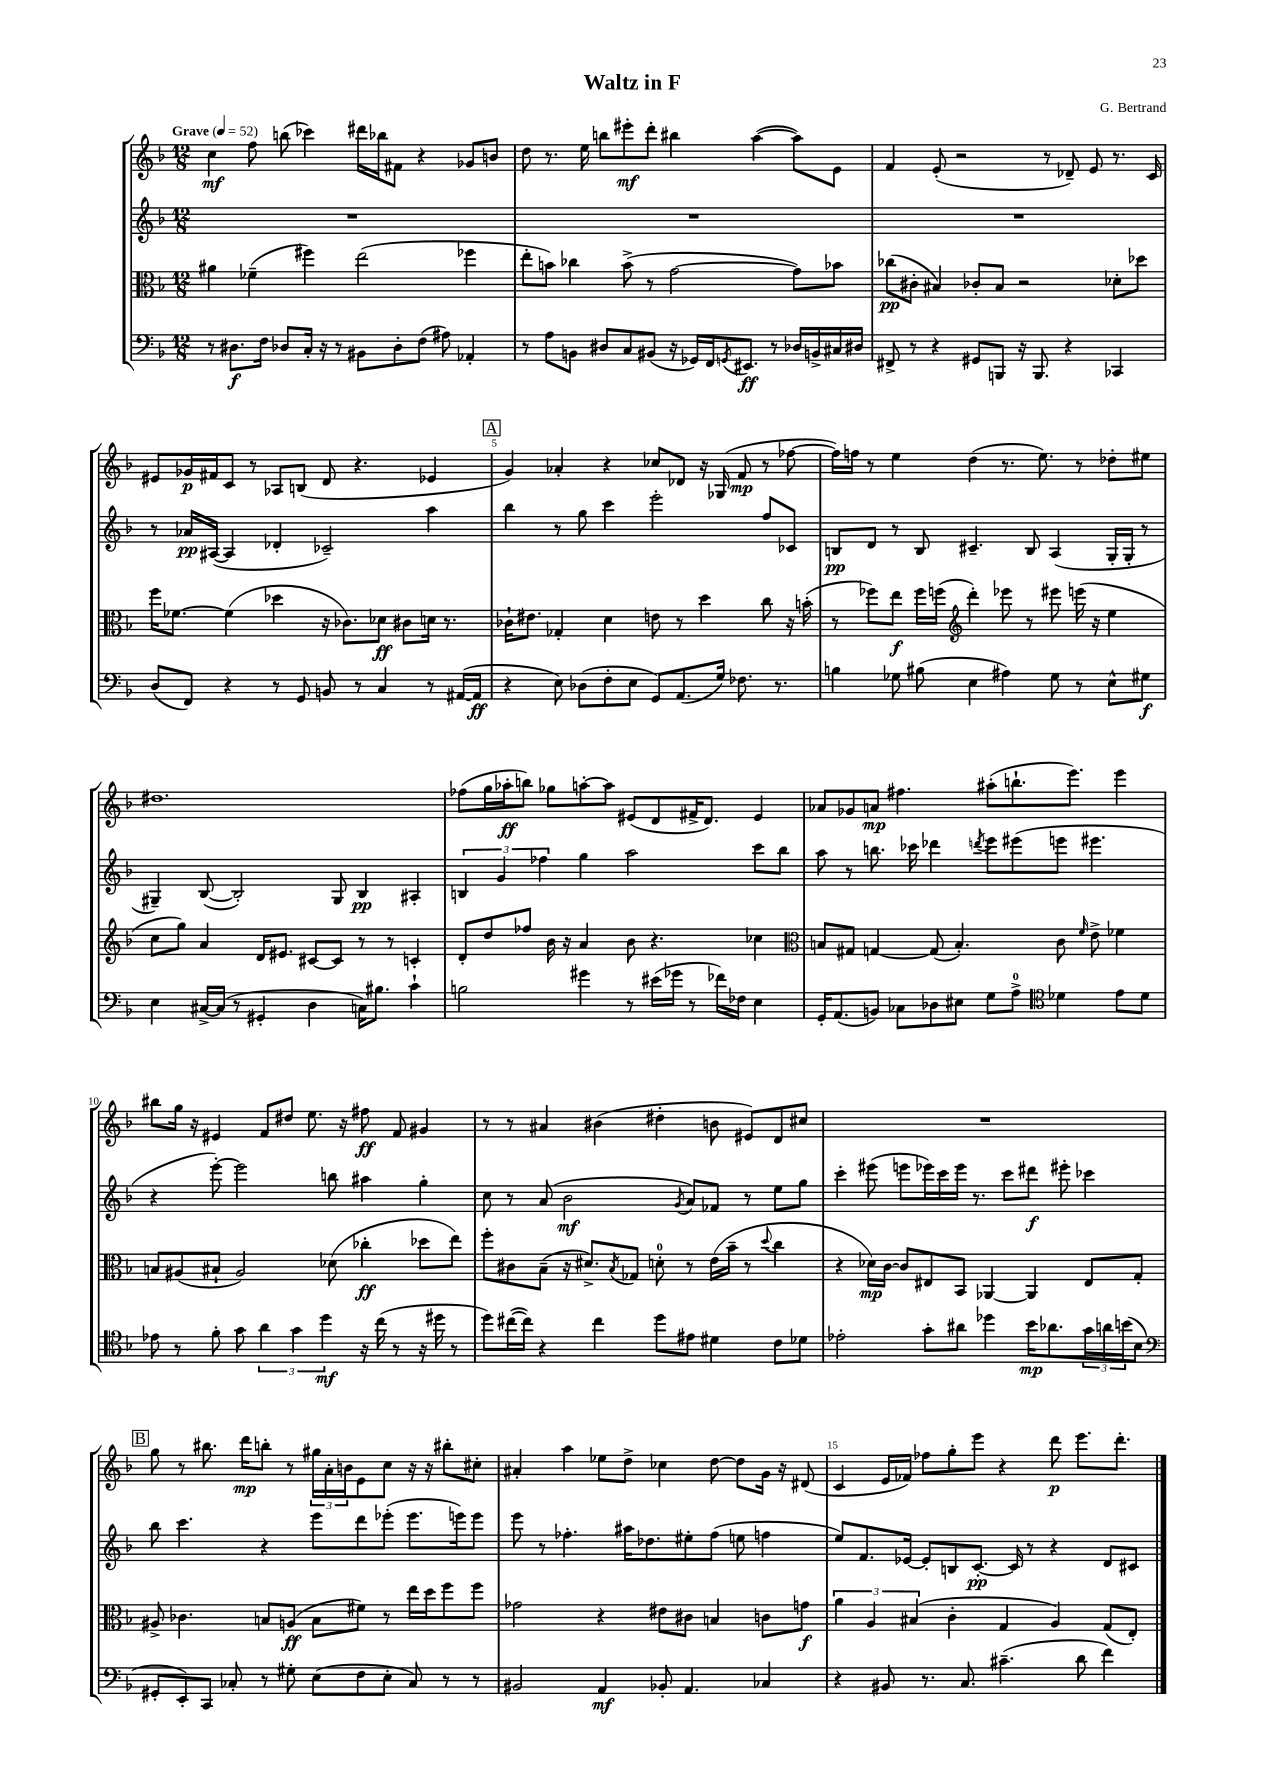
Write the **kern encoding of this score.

**kern	**kern	**kern	**kern
*staff4	*staff3	*staff2	*staff1
*clefF4	*clefC3	*clefG2	*clefG2
*k[b-]	*k[b-]	*k[b-]	*k[b-]
*M12/8	*M12/8	*M12/8	*M12/8
*MM52	*MM52	*MM52	*MM52
8r	4a#	1.r	4cc
8.D#	.	.	.
.	(4f-~	.	8ff
16F	.	.	.
8D-	.	.	(8bb
16C'	4ff#)	.	4ccc-)
16r	.	.	.
8r	.	.	.
8BB#	(2ee	.	16ddd#
.	.	.	16bb-
8D-'	.	.	8f#
(8F	.	.	4r
8A#)	.	.	.
4AA-'	4ff-	.	8g-
.	.	.	8b
=	=	=	=
8r	8ee'	1.r	8dd
8A	8b)	.	8.r
8BB	4cc-	.	.
.	.	.	16ee
8D#	.	.	8bb
8C	(8b^	.	8eee#'
(8BB#	8r	.	8ddd'
16r	[2g	.	4bb#
16GG-)	.	.	.
16FF	.	.	.
8qGG	.	.	.
8.EE#	.	.	.
.	.	.	([4aa
8r	.	.	.
16D-	8g])	.	8aa])
16BB^	.	.	.
16C#	8b-	.	8e
16D#	.	.	.
=	=	=	=
8FF#^	(8cc-	1.r	4f
8r	8c#'	.	.
4r	4B#)	.	(8e'
.	.	.	2r
8GG#	8c-'	.	.
8BBB	8B#	.	.
16r	2r	.	.
8.BBB	.	.	.
.	.	.	8r
4r	.	.	8d-~)
.	.	.	8e
4CC-	8d-'	.	8.r
.	8dd-	.	.
.	.	.	16c
=	=	=	=
(8D	16ff	8r	8e#
.	[8.f-	.	.
8FF)	.	16a-	16g-
.	.	([16A#	16f#
4r	(4f-]	4A#]	8c
.	.	.	8r
8r	4dd-	4d-'	8A-
8GG	.	.	(8B
8BB	16r	2c-~)	8d
.	8.c-)	.	.
8r	.	.	4.r
4C	8d-	.	.
.	8c#	.	.
8r	16d	4aa	4e-
.	8.r	.	.
([16AA#	.	.	.
16AA#]	.	.	.
=	=	=	=
4r	16c-`	4bb-	4g)
.	8.e#	.	.
8E)	4G-'	8r	4a-'
(8D-	.	8gg	.
8F'	4d	4ccc	4r
8E	.	.	.
8GG)	8e	2eee'	8cc-
(8.AA	8r	.	8d-
.	4dd	.	16r
16G)	.	.	(16G-
8.F-	.	.	8f
.	8cc	8ff	8r
8.r	.	.	.
.	16r	8c-	[8ff-
.	(16b'	.	.
=	=	=	=
4B	8r	8B	16ff-])
.	.	.	16ff
.	8ff-)	8d	8r
8G-	8ee	8r	4ee
(8B#	16ff-	8B	.
.	(16ff	.	.
*	*clefG2	*	*
4E	4ddd')	4.c#~	(4dd
4A#)	8eee-	.	8.r
.	8r	8B	.
.	.	.	8.ee)
8G-	8eee#	(4A	.
8r	(16eee	.	8r
.	16r	.	.
8E^^	4ee	16G'	8dd-'
.	.	16G'	.
8G#	.	8r	8ee#
=	=	=	=
4E	8cc	4G#~)	1.dd#
.	8gg)	.	.
[16C#^	4a	([8B-	.
(16C#]	.	.	.
8r	.	2B-'])	.
4GG#'	16d	.	.
.	8.e#	.	.
4D	[8c#	.	.
.	8c#]	8G#	.
16C)	8r	4B-	.
8.B#	.	.	.
.	8r	.	.
4c`	4c'	4A#'	.
=	=	=	=
2B	8d'	6B	(8ff-
.	8dd	.	16gg
.	.	6g	.
.	.	.	16aa-'
.	8ff-	.	8bb)
.	.	6ff-	.
.	16b-	.	8gg-
.	16r	.	.
4g#	4a	4gg	[8aa'
.	.	.	8aa]
8r	8b-	2aa	(8e#
(16e#	4.r	.	8d
16g-	.	.	.
8r	.	.	16f#^
.	.	.	8.d)
16f-)	.	.	.
16F-	.	.	.
4E	4cc-	8ccc	4e#
.	.	8bb-	.
=	=	=	=
*	*clefC3	*	*
16GG'	8B	8aa	8a-
(8.AA	.	.	.
.	8G#	8r	8g-
8BB)	[4G	8.bb	8a
8C-	.	.	4.ff#
.	.	16ccc-	.
8D-	(8G]	4ddd-	.
8E#	4.B')	.	.
.	.	8qddd	.
8G	.	8eee	(8aa#'
8A^	.	(8eee#	8.bb`
*clefC4	*	*	*
4d-	8c	8eee	.
.	.	.	8.eee)
.	16qqf	.	.
.	8e^	4.eee#	.
8e	4f-	.	4eee
8d-	.	.	.
=	=	=	=
8e-	8B	4r	8bb#
8r	(8A#	.	16gg
.	.	.	16r
8f'	8B#`	[8eee')	4e#
8g	2A#)	2eee]	.
6a	.	.	8f
.	.	.	8dd#
6g	.	.	.
.	.	.	8.ee
6dd	.	.	.
.	(8d-	8bb	.
.	.	.	16r
16r	4cc-'	4aa#	8ff#
(16cc	.	.	.
8r	.	.	8f
16r	8dd-	4gg'	4g#
16dd#	.	.	.
8r	8ee)	.	.
=	=	=	=
8dd)	8ff'	8cc	8r
([16cc#	8c#	8r	8r
16cc#])	.	.	.
4r	(8B-~	(8a	4a#
.	16r	2b-	.
.	8.d#^)	.	.
4cc#	.	.	(4b#
.	8qB-	.	.
.	8G-	.	.
8dd	8d'	.	4dd#'
.	.	8qg	.
8e#	8r	8a)	.
4d#	(16e	8f-	8b
.	16b-~	.	.
.	8r	8r	8e#)
.	8qqdd	.	.
8c	4cc	8ee	8d
8d-	.	8gg	8cc#
=	=	=	=
2e-'	4r	4ccc'	1.r
.	16d-)	(8eee#	.
.	[16c	.	.
.	8c]	8eee	.
8g'	8E#	16eee-)	.
.	.	16ccc	.
8a#	8BB-	16eee-	.
.	.	8.r	.
4dd-	[4AA-	.	.
.	.	8ccc	.
16b-	4AA-]	8ddd#	.
8.a-	.	.	.
.	.	8eee#'	.
24g	8E#	4ccc-	.
24a	.	.	.
(24b	.	.	.
8B-	8G'	.	.
=	=	=	=
*clefF4	*	*	*
8GG#'	8A#^	8bb-	8gg
8EE')	4.c-	4.ccc	8r
8CC	.	.	8.bb#
8C-'	.	.	.
.	.	.	16ddd
8r	8B	4r	8bb'
8G#'	(8A	.	8r
(8E	8B	8eee	24gg#
.	.	.	24a'
.	.	.	24b
8F	8f#)	8ddd	8e
8E'	8r	(8eee-'	8cc
8C-)	16ee	8.eee-	16r
.	16dd	.	16r
8r	8ff	.	8bb#'
.	.	16eee)	.
8r	8ff	8eee	8cc#'
=	=	=	=
2BB#	2g-	8eee	4a#'
.	.	8r	.
.	.	4.ff-'	4aa
4AA	4r	.	8ee-
.	.	16aa#	8dd^
.	.	8.dd-	.
8BB-'	8e#	.	4cc-
4.AA	8c#	8ee#'	.
.	4B	(8ff-	[8dd
.	.	8ee	8dd]
4C-	8c	4ff	16g
.	.	.	16r
.	8g	.	(8d#
=	=	=	=
4r	6a	8ee)	4c
.	.	8.f	.
.	6A	.	.
8BB#	.	.	16e
.	.	[16e-	16f-)
.	(6B#	.	.
8.r	.	8e-']	8ff-
.	4c'	8B	8gg'
8.C	.	.	.
.	.	[8.c'	8eee
(4.c#~	4G	.	4r
.	.	16c]	.
.	.	8r	.
.	4A)	4r	8ddd
8d	.	.	8.eee
4f)	(8G	8d	.
.	.	.	8.ddd'
.	8E')	8c#	.
==	==	==	==
*-	*-	*-	*-
